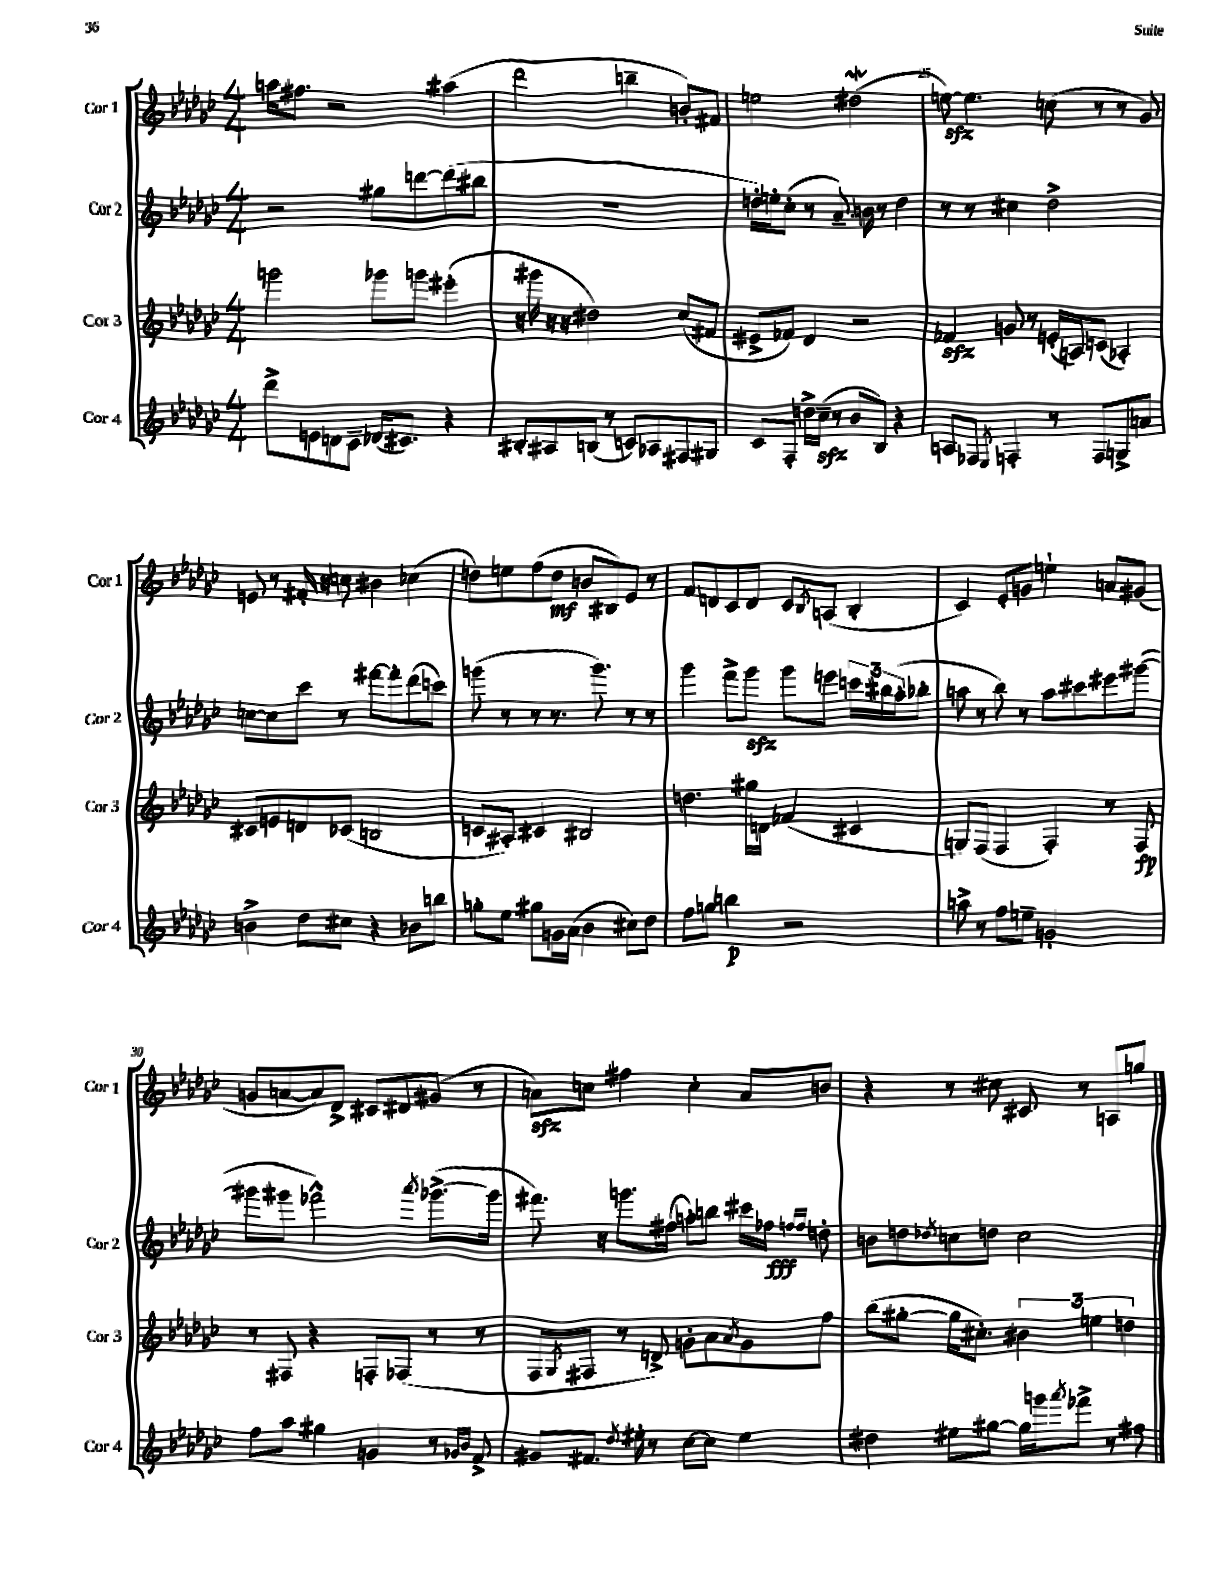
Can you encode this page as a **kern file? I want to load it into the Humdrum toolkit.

**kern	**dynam	**kern	**dynam	**kern	**dynam	**kern	**dynam
*part4	*part4	*part3	*part3	*part2	*part2	*part1	*part1
*staff4	*staff4	*staff3	*staff3	*staff2	*staff2	*staff1	*staff1
*I"Cor 4	*	*I"Cor 3	*	*I"Cor 2	*	*I"Cor 1	*
*I'Cor 4	*	*I'Cor 3	*	*I'Cor 2	*	*I'Cor 1	*
*clefG2	*	*clefG2	*	*clefG2	*	*clefG2	*
*k[b-e-a-d-g-c-]	*	*k[b-e-a-d-g-c-]	*	*k[b-e-a-d-g-c-]	*	*k[b-e-a-d-g-c-]	*
*M4/4	*	*M4/4	*	*M4/4	*	*M4/4	*
=22	=22	=22	=22	=22	=22	=22	=22
8ddd-^\L	.	2gggn\	.	2r	.	16aan\KL	.
.	.	.	.	.	.	8.ff#X\J	.
8en\	.	.	.	.	.	.	.
8dn\	.	.	.	.	.	2r	.
8c-~\J	.	.	.	.	.	.	.
(16d-X/KL	.	8ggg-X\L	.	8gg#X\L	.	.	.
8.c#X/J)	.	.	.	.	.	.	.
.	.	8gggn\J	.	[8dddn\	.	.	.
4r	.	(4eee#X'\	.	(8ddd\]	.	(4aa#X\	.
.	.	.	.	8bb#X\J	.	.	.
=23	=23	=23	=23	=23	=23	=23	=23
8B#X'/L	.	16r	.	1r	.	2ddd-\	.
.	.	16ggg#X\	.	.	.	.	.
8A#X/	.	16r	.	.	.	.	.
.	.	16r	.	.	.	.	.
(8Bn/J	.	2dd#X\)	.	.	.	.	.
8r	.	.	.	.	.	.	.
8cn/L)	.	.	.	.	.	4bbn~\	.
8A-X/	.	.	.	.	.	.	.
8F#X/	.	(8cc-/L	.	.	.	8bn'/L)	.
8G#X/J	.	8f#X/J	.	.	.	8f#X/J	.
=24	=24	=24	=24	=24	=24	=24	=24
8c-/L	.	8e#X^/L	.	16ddn'\LL)	.	2een\	.
.	.	.	.	16een'\J	.	.	.
8F'/J	.	8f-X/J)	.	(8cc-'\J	.	.	.
16ddn^\LL	.	4d-/	.	8r	.	.	.
(16cc-zz~\JJ	.	.	.	.	.	.	.
8r	.	.	.	8.a-~/)	.	.	.
8b-/L	.	2r	.	.	.	(2dd#XW\	.
.	.	.	.	16bn\	.	.	.
8B-/J)	.	.	.	8r	.	.	.
4r	.	.	.	4dd\	.	.	.
=25	=25	=25	=25	=25	=25	=25	=25
8An/L	.	4f-Xzz/	.	8r	.	[8eenzz\)	.
8F-X/J	.	.	.	8r	.	4.ee\]	.
8qE-/	.	.	.	.	.	.	.
4Fn'/	.	8gn/	.	4cc#X\	.	.	.
.	.	8r	.	.	.	.	.
8r	.	(16en'/LL	.	2dd-^\	.	(8ccn\	.
.	.	16An/J)	.	.	.	.	.
8F/L	.	(8cn/J	.	.	.	8r	.
8Gn^/	.	4A-X'/)	.	.	.	8r	.
8an/J	.	.	.	.	.	8g-/)	.
!!LO:LB:g=z
=26	=26	=26	=26	=26	=26	=26	=26
4bn^\	.	8c#X/L	.	[8ccn\L	.	8en/	.
.	.	8en/	.	8cc\]	.	8r	.
8dd-\L	.	8dn/	.	8ccc-\J	.	16f#X'/	.
.	.	.	.	.	.	16r	.
8cc#X\J	.	(8c-X/J	.	8r	.	8ccn\	.
4r	.	2Bn/	.	[8fff#X\L	.	4b#X\	.
.	.	.	.	8fff#'\]	.	.	.
8b-X\L	.	.	.	(8ddd-\	.	(4cc-X\	.
8bbn\J	.	.	.	8cccn\J)	.	.	.
=27	=27	=27	=27	=27	=27	=27	=27
8ggn'\L	.	8cn/L	.	(8gggn\	.	8ddn\L)	.
8ee-\J	.	8A#X'/J)	.	8r	.	8een\	.
8gg#X\L	.	4c#X/	.	8r	.	(8ff\	.
16gn\L	.	.	.	8.r	.	8dd\J	mf
(16a-\JJ	.	.	.	.	.	.	.
4b-\	.	2B#X/	.	.	.	8bn/L	.
.	.	.	.	8.ggg\)	.	.	.
.	.	.	.	.	.	8B#X/)	.
8cc#X\L)	.	.	.	8r	.	8e-/J	.
8dd-\J	.	.	.	8r	.	8r	.
=28	=28	=28	=28	=28	=28	=28	=28
8ff\L	.	4.ddn\	.	4ggg-\	.	8f/L	.
8ggn\J	.	.	.	.	.	8dn/	.
4bbn\	p	.	.	8fff^\L	.	8c-/	.
.	.	16gg#X\LL	.	8ggg-zz\J	.	8d/J	.
.	.	16dn\JJ	.	.	.	.	.
2r	.	(4f-X/	.	8ggg-\L	.	8c-/L	.
.	.	.	.	.	.	8qB-/	.
.	.	.	.	8eeen\J	.	(8An/J	.
.	.	4c#X/	.	24cccn\LL	.	4B-'/	.
.	.	.	.	24bb#X\	.	.	.
.	.	.	.	(24aa-'\J	.	.	.
.	.	.	.	8bb-X'\J	.	.	.
=29	=29	=29	=29	=29	=29	=29	=29
8aan^\	.	8Gn/L)	.	8aan\	.	4c-/)	.
8r	.	(8F/J	.	8r	.	.	.
8ff\L	.	4F/	.	8bb-\)	.	8e-'/L	.
8een~\J	.	.	.	8r	.	8gn/J	.
2gn'/	.	4F'/)	.	8aa\L	.	4een`\	.
.	.	.	.	8ccc#X\	.	.	.
.	.	8r	.	8eee#X\	.	8an/L	.
.	.	8F/	fp	([8ggg#X\J	.	(8g#X/J	.
!!LO:LB:g=z
=30	=30	=30	=30	=30	=30	=30	=30
8ff\L	.	8r	.	8ggg#X\L]	.	8gn/L	.
8aa-\J	.	8F#X/	.	8ggg#X\J	.	[8an/	.
4gg#X\	.	4r	.	2fff-X^^\)	.	8a/])	.
.	.	.	.	.	.	8d-^/J	.
4gn/	.	8Fn'/L	.	.	.	8c#X/L	.
.	.	(8F-X/J	.	.	.	8d#X/	.
.	.	.	.	8qaaa-/	.	.	.
8r	.	8r	.	([8.ggg-X^\L	.	(8g#X/J	.
16qqg-X/LL	.	.	.	.	.	.	.
16qqb-/JJ	.	.	.	.	.	.	.
8f^/	.	8r	.	.	.	8r	.
.	.	.	.	16ggg-\Jk]	.	.	.
=31	=31	=31	=31	=31	=31	=31	=31
8g#X/L	.	8F/L	.	8.fff#X\)	.	8anzz\L)	.
.	.	8qG-/	.	.	.	.	.
8.f#X/J	.	8F#X/J	.	.	.	8ccn\J	.
.	.	.	.	16r	.	.	.
.	.	8r	.	8.gggn\L	.	4ff#X\	.
8qdd-/	.	.	.	.	.	.	.
16ee#X'\	.	.	.	.	.	.	.
8r	.	8dn^/)	.	.	.	.	.
.	.	.	.	(16ff#X\Jk	.	.	.
[8cc-\L	.	8gn'\L	.	8aan'\L)	.	4cc'\	.
8cc-\J]	.	8a-\	.	8bbn\J	.	.	.
.	.	8qa-/	.	.	.	.	.
4ee#\	.	8g\	.	16ccc#X\LL	.	8a/L	.
.	.	.	.	16ff-X\JJ	fff	.	.
.	.	.	.	16qqffn/LL	.	.	.
.	.	.	.	16qqff/JJ	.	.	.
.	.	8ff\J	.	8ddn'\	.	8bn/J	.
=32	=32	=32	=32	=32	=32	=32	=32
4dd#X\	.	(8bb-\L	.	8bn\L	.	4r	.
.	.	[8gg#X'\J	.	8ddn\	.	.	.
.	.	.	.	8qdd-X/	.	.	.
8ee#X\L	.	16gg#\KL]	.	8ccn\	.	8r	.
.	.	8.cc#X'\J)	.	.	.	.	.
[8gg#X\J	.	.	.	8ddn\J	.	8cc#X\	.
16gg#\LL]	.	6b#X\	.	2cc\	.	8c#X/	.
16gggn\J	.	.	.	.	.	.	.
8qaaa-/	.	.	.	.	.	.	.
8fff-X^\J	.	.	.	.	.	8r	.
.	.	6een\	.	.	.	.	.
8r	.	.	.	.	.	8An/L	.
.	.	6ddn\	.	.	.	.	.
8ff#X\	.	.	.	.	.	8ggn/J	.
==	==	==	==	==	==	==	==
*-	*-	*-	*-	*-	*-	*-	*-
